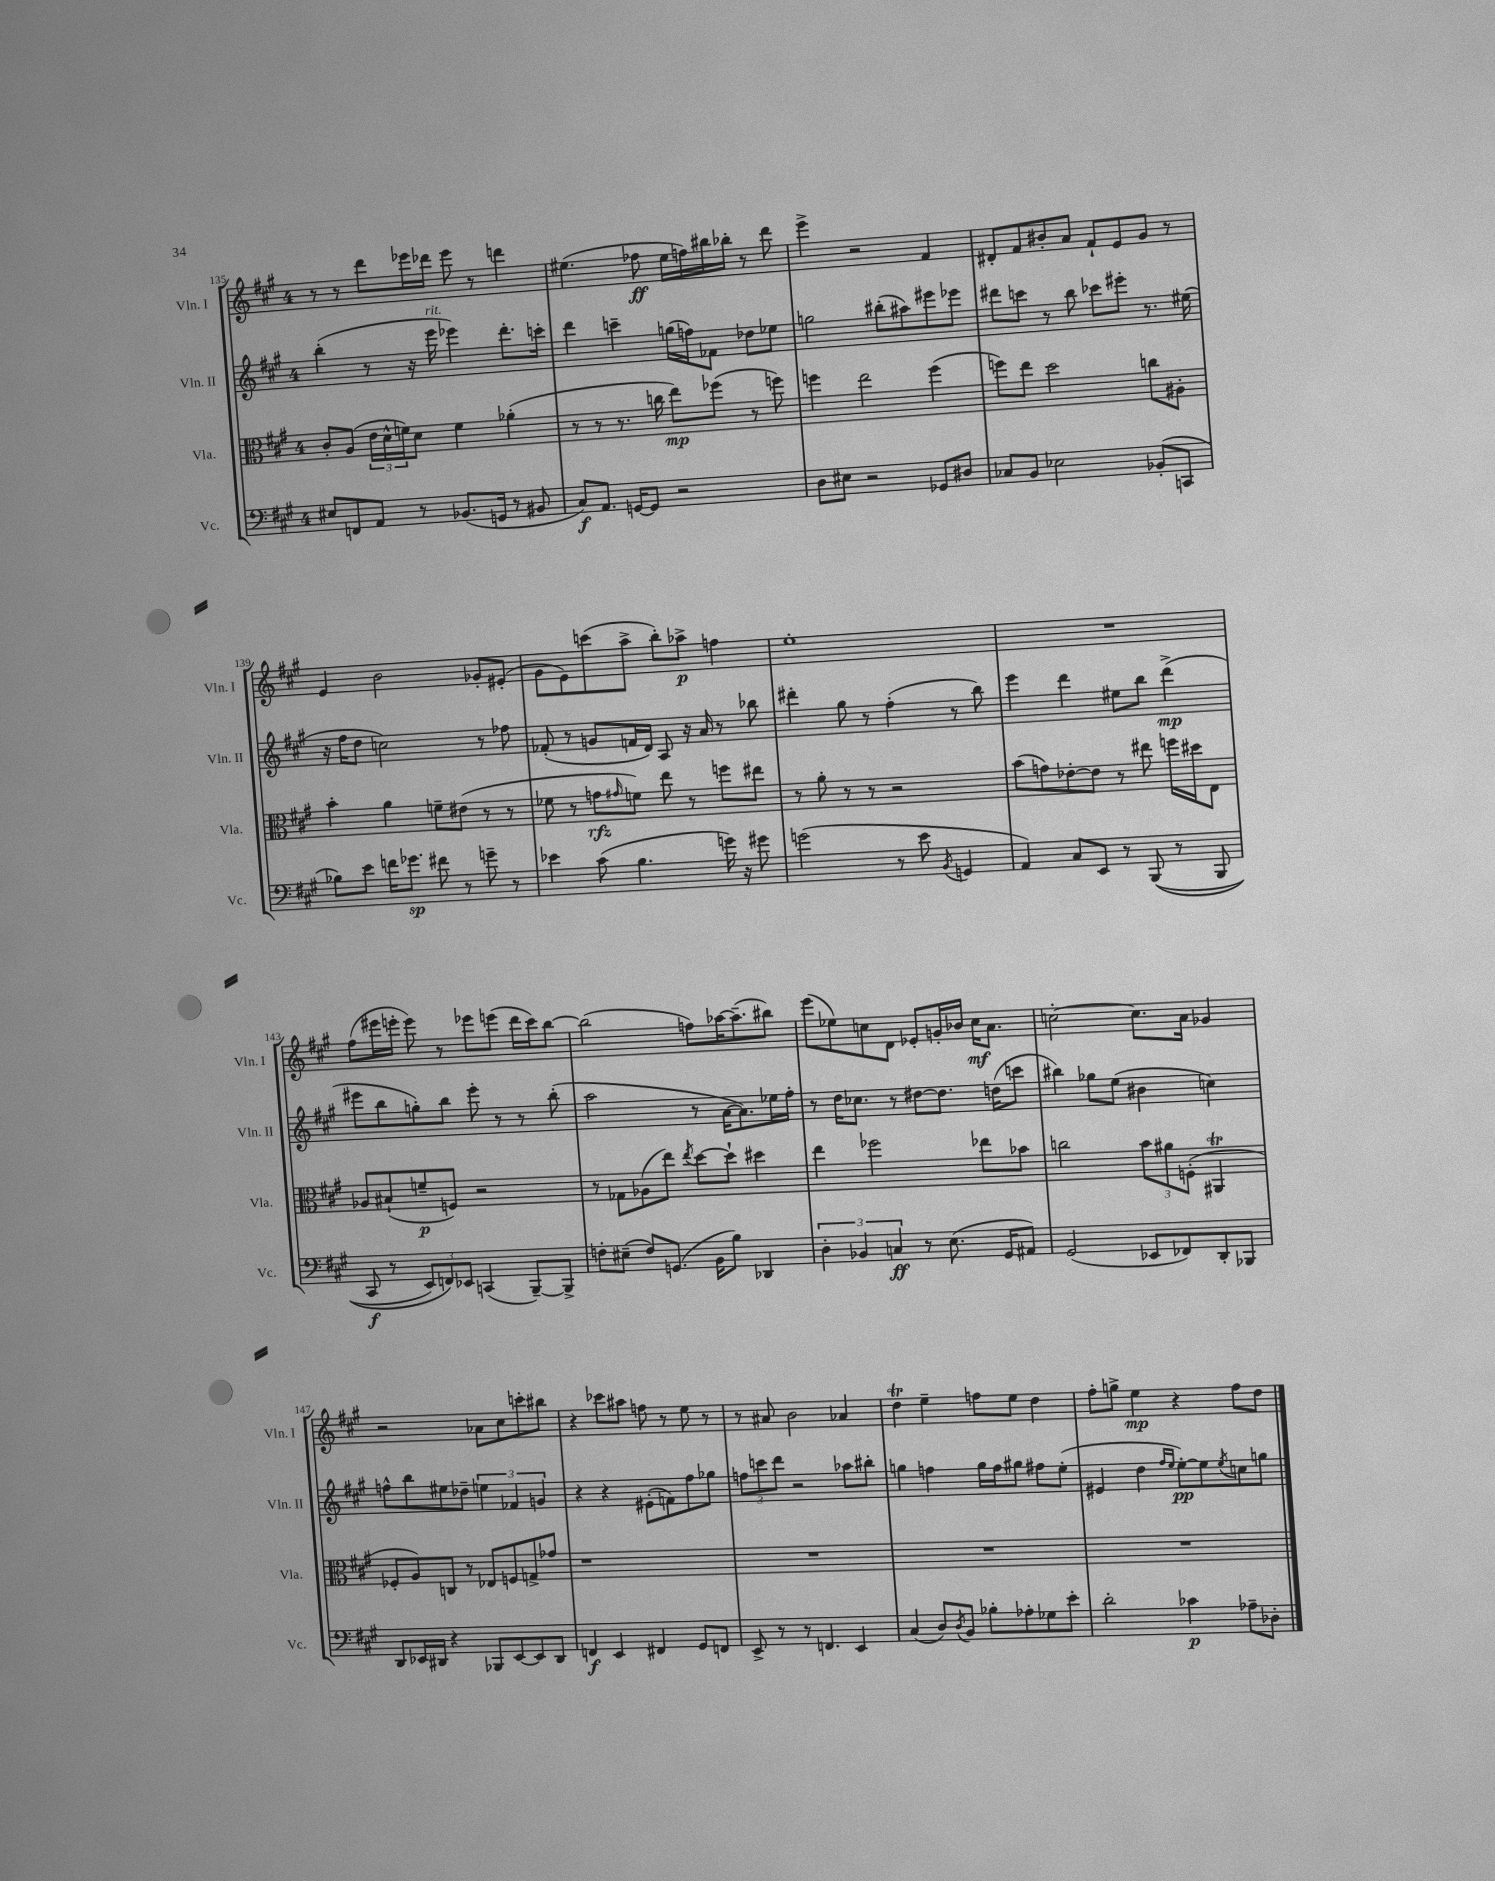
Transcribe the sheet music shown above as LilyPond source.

<<
\new StaffGroup <<
\new Staff = "s0" \with { instrumentName = "Vln. I" shortInstrumentName = "Vln. I" } {
    \clef treble \key a \major \once \override Staff.TimeSignature.style = #'single-digit \time 4/4
    r8 r8 d'''8 ees'''16 des'''16 ees'''8 r8 d'''4 |
    eis''4.( fes''8\ff eis''16 f''16) bis''16 bes''16-. r8 d'''8 |
    e'''4-> r2 fis'4 |
    dis'8-. fis'8 bis'8-. a'8 fis'8-! e'8 gis'8 r8 |
    e'4 b'2 ges'8-. eis'8-.( |
    gis'8 e'8) c'''8( a''8-> b''8-.) aes''8->\p f''4 |
    e''1-. |
    R1 |
    fis''8( eis'''16 e'''16-. e'''8) r8 ees'''8 e'''8( d'''16 cis'''16) b''8~ |
    b''2( f''8) aes''16~ aes''8.--( bis''8) |
    e'''8( ees''8) c''8 d'8 ees'8-. g'16-. bes'16 c''16\mf a'8. |
    c''2~-. c''8. a'16 ges'4 |
    r2 aes'8 cis''8 c'''8-. bis''8 |
    r4 ces'''8 ais''8 f''8 r8 e''8 r8 |
    r8 ais'8 b'2 aes'4 |
    d''4\trill e''4-- f''8 e''8 d''4 |
    fis''8-. g''8-> e''4\mp r4 fis''8 d''8 \bar "|." |
}
\new Staff = "s1" \with { instrumentName = "Vln. II" shortInstrumentName = "Vln. II" } {
    \clef treble \key a \major \once \override Staff.TimeSignature.style = #'single-digit \time 4/4
    b''4-.( r8 r16 e'''16^\markup { \italic "rit." } ees'''4) d'''8.-. c'''16-. |
    d'''4 c'''4-- g''16( f''16) fes'8 des''8 ees''8 |
    g''2 bis''8-.( ais''8) eis'''8 ees'''8 |
    dis'''8 c'''8 r8 b''8 ces'''8 eis'''8-. r8. eis''16( |
    r16 fis''16 d''8 c''2) r8 fes''8 |
    fes'8-.( r8 g'8 f'16 d'16) a8 r16 a'16 r8 bes''8 |
    dis'''4-. gis''8 r8 fis''4-.( r8 b''8) |
    e'''4 d'''4 eis''8 b''8 d'''4->\mp( |
    eis'''8 b''8 g''8-.) b''8 eis'''8-. r8 r8 b''8-.( |
    a''2 r8 a'16~ a'8.) ees''16 fis''16-. |
    r8 d''16 ces''8. r8 dis''8~ dis''8. d''16( c'''8 |
    bis''4) ges''8 e''8( bis'4 c''4) |
    f''8-^ b''8 eis''8 des''8-- \tuplet 3/2 { e''4 fes'4 g'4 } |
    r4 r4 eis'8-.( f'8) fis''8 ges''8 |
    \tuplet 3/2 { f''8 c'''8 d'''8 } r2 aes''8 bis''8-. |
    g''4 f''4 g''16 f''16 gis''8 fis''8 e''8-.( |
    eis'4 d''4 \grace { fis''16 e''16 } e''8~-.\pp) e''8 \acciaccatura { e''8 } c''8 g''8 \bar "|." |
}
\new Staff = "s2" \with { instrumentName = "Vla." shortInstrumentName = "Vla." } {
    \clef alto \key a \major \once \override Staff.TimeSignature.style = #'single-digit \time 4/4
    cis'8-. a8( \tuplet 3/2 { e'16 d'16-^ f'16) } d'8 f'4 aes'4-.( |
    r8 r8 r8. c''16 e''8\mp) fes''8( r8 f''8) |
    f''4 e''2 f''4( |
    f''8) e''8 d''2 c''8 ais8-. |
    b'4-. a'4 f'8-- eis'8( r8 r8 |
    fes'8 r8 g'8\rfz \grace { gis'16 } f'8) e''8 r8 f''8 eis''8 |
    r8 a'8-. r8 r8 r2 |
    b'8( g'8) ees'8~-. ees'8 r8 eis''8 f''16 dis''16 e8 |
    aes8 bis8-!( f'8--\p f8) r2 |
    r8 ges8 aes8( e''8) \acciaccatura { e''8 } d''8~ d''8-! dis''4 |
    e''4 fes''2 ees''8 bes'8 |
    c''2 \tuplet 3/2 { b'8 ais'8 f8-.( } ais,4\trill |
    fes8-. a8) c8 r8 ees8 f8 g8-> ges'8 |
    r1 |
    R1 |
    R1 |
    R1 \bar "|." |
}
\new Staff = "s3" \with { instrumentName = "Vc." shortInstrumentName = "Vc." } {
    \clef bass \key a \major \once \override Staff.TimeSignature.style = #'single-digit \time 4/4
    eis8 f,8 a,8 r8 bes,8.( g,16 r8 bis,8 |
    cis8\f) a,8. g,16~ g,8 r2 |
    d8 eis8 r2 ges,8 dis8 |
    ces8 b,8 ees2 bes,8-.( c,8 |
    bes8) e'8 f'16 ges'8.\sp fis'8 r8 g'8-- r8 |
    ees'4 cis'8( b4. g'16) r16 gis'8 |
    g'2( r8 e'8 \acciaccatura { b,8 } g,4 |
    a,4) cis8 e,8 r8 b,,8(\( r8 b,,8 |
    cis,8\f r8 \tuplet 3/2 { e,8) f,8\) ees,8 } c,4( b,,8~--) b,,8-> |
    f8-. eis8--( f8) g,8.( b,16 b8) des,4 |
    \tuplet 3/2 { d4-. bes,4 c4\ff } r8 e8.( gis,16 ais,8) |
    gis,2( ees,8 fes,8) d,8-. bes,,8 |
    d,8 ees,16 dis,16 r4 bes,,8 ees,8~ ees,8 dis,8 |
    f,4\f e,4 fis,4 gis,8 f,8 |
    e,8-> r8 r8 f,4. e,4 |
    cis4( d8) \acciaccatura { d8 } b,8 bes8-. aes8-. ges8 e'8-. |
    d'2-. ces'4\p aes8-- des8-. \bar "|." |
}
>>
>>
\layout { \context { \Score currentBarNumber = #135 } }
